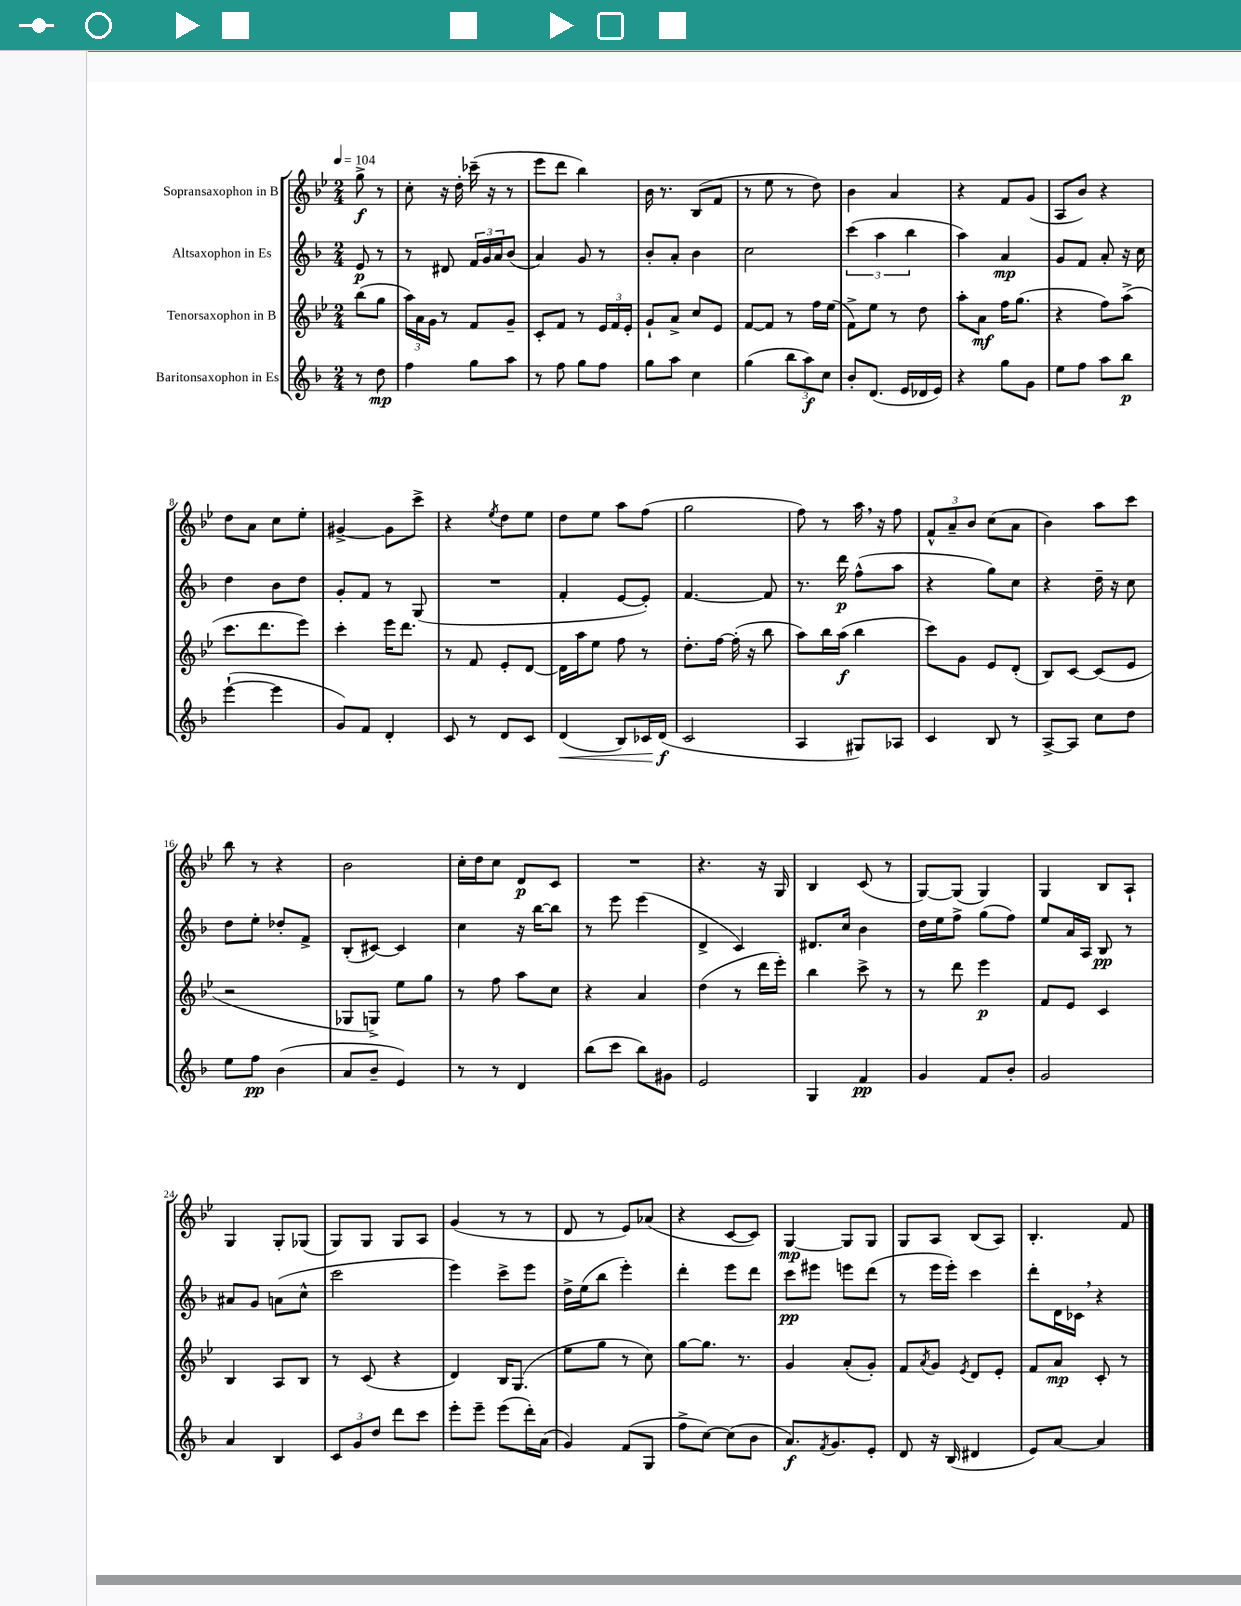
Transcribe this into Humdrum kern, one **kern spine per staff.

**kern	**kern	**kern	**kern
*staff4	*staff3	*staff2	*staff1
*clefG2	*clefG2	*clefG2	*clefG2
*k[b-]	*k[b-e-]	*k[b-]	*k[b-e-]
*M2/4	*M2/4	*M2/4	*M2/4
*MM104	*MM104	*MM104	*MM104
8r	(8bb-\L	8e/	8gg^\
8dd\	8gg\J	8r	8r
=	=	=	=
4ff\	24aa\LL)	8r	8cc'\
.	24a\	.	.
.	24g\JJ	.	.
.	8r	8d#/	16r
.	.	.	16dd'\
8gg\L	8f/L	24f/LL	(16ccc-~\
.	.	24g/	.
.	.	.	16r
.	.	24a/J	.
8aa\J	8g~/J	(8b-/J	8r
=	=	=	=
8r	8c'/L	4a/)	8eee-\L
8ff\	8f/J	.	8ddd\J
8gg\L	8r	8g/	4bb-\)
8ff\J	24e-/LL	8r	.
.	24f/	.	.
.	24e-'/JJ	.	.
=	=	=	=
8gg\L	8g`/L	8b-'/L	16b-\
.	.	.	8.r
8aa\J	8a^/J	8a'/J	.
4cc\	8cc/L	4b-\	(8B-/L
.	8e-/J	.	8f/J
=	=	=	=
(4gg\	[8f/L	2cc\	8r
.	8f/]J	.	8ee-\
12bb-\L	8r	.	8r
12aa\)	.	.	.
.	16ff\LL	.	8dd\)
12cc\J	.	.	.
.	(16ee-\JJ	.	.
=	=	=	=
8b-'/L	8f^\L)	(6ccc\	4b-\
(8.d/J	8ee-\J	.	.
.	.	6aa\	.
.	8r	.	4a/
16e/LL	.	.	.
.	.	6bb-\	.
16d-/	8dd\	.	.
16e/JJ)	.	.	.
=	=	=	=
4r	8aa'\L	4aa\)	4r
.	8a\J	.	.
8gg\L	16ff\LK	4a/	8f/L
.	(8.gg\J	.	.
8g\J	.	.	(8g/J
=	=	=	=
8ee\L	4r	8g/L	8A/L
8ff\J	.	8f/J	8b-/J)
8aa\L	8ff\L)	8a'/	4r
8bb-\J	(8aa^\J	16r	.
.	.	16cc\	.
=	=	=	=
([4eee`\	8.ccc\L	4dd\	8dd\L
.	.	.	8a\J
.	8.ddd\	.	.
4eee\]	.	8b-\L	8cc\L
.	8eee-\J)	8dd\J	8ee-'\J
=	=	=	=
8g/L)	4ccc'\	8g'/L	[4g#^/
8f/J	.	8f/J	.
4d'/	16eee-\LK	8r	8g#\]L
.	8.ddd\J	.	.
.	.	(8G/	8ccc^\J
=	=	=	=
8c/	8r	2r	4r
8r	8f/	.	.
.	.	.	8qee-/
8d/L	8e-'/L	.	8dd\L
8c/J	[8d/J	.	8ee-\J
=	=	=	=
(4d/	16d\]LL	4f'/	8dd\L
.	16aa\J	.	.
.	8ee-\J	.	8ee-\J
8B-/L)	8ff\	[8e/L	8aa\L
16c-/L	8r	8e'/]J)	(8ff\J
(16d/JJ	.	.	.
=	=	=	=
2c/	8.dd'\L	[4.f/	2gg\
.	[16ff\Jk	.	.
.	(16ff'\]	.	.
.	16r	.	.
.	8bb-\	8f/]	.
=	=	=	=
4A/	8aa\L)	8.r	8ff\)
.	16bb-\L	.	8r
.	(16aa\JJ	16ddd\	.
8G#/L)	4bb-\	(8ff^^\L	16aa\
.	.	.	16r
8A-/J	.	8aa\J	8ff\
=	=	=	=
4c/	8ccc\L)	4r	12f^^/L
.	.	.	12a~/
.	8g\J	.	.
.	.	.	12b-/J
8B-/	8e-/L	8gg\L)	(8cc\L
8r	(8d'/J	8cc\J	8a\J
=	=	=	=
[8A^/L	8B-/L)	4r	4b-\)
8A/]J	[8c/J	.	.
8cc\L	(8c/]L	16dd~\	8aa\L
.	.	16r	.
8dd\J	8e-/J	8cc\	8ccc\J
=	=	=	=
8ee\L	2r	8dd\L	8bb-\
8ff\J	.	8ee'\J	8r
(4b-\	.	8dd-'/L	4r
.	.	8f^/J	.
=	=	=	=
8a/L	8G-/L	(8B-'/L	2b-\
8b-~/J	8G^/J)	[8c#/J)	.
4e/)	8ee-\L	4c#/]	.
.	8gg\J	.	.
=	=	=	=
8r	8r	4cc\	16cc'\LL
.	.	.	16dd\J
8r	8ff\	.	8cc\J
4d/	8aa\L	16r	8d/L
.	.	[16bb-\LK	.
.	8cc\J	8bb-\]J	8c/J
=	=	=	=
(8bb-\L	4r	8r	2r
8ccc\J	.	8eee\	.
8bb-\L)	4a/	(4eee\	.
8g#\J	.	.	.
=	=	=	=
2e/	(4dd\	4d^/	4.r
.	8r	4c/)	.
.	16ddd\LL	.	16r
.	16eee-'\JJ)	.	16G/
=	=	=	=
4G/	4bb-\	8.d#/L	4B-/
.	.	16cc/Jk	.
4f/	8ccc^\	4b-\	(8c/
.	8r	.	8r
=	=	=	=
4g/	8r	16dd\LL	[8G/L)
.	.	16ee\J	.
.	8ddd\	8ff^\J	(8G/]J
8f/L	4eee-\	(8gg\L	4G/)
8b-'/J	.	8ff\J)	.
=	=	=	=
2g/	8f/L	8ee/L	4G/
.	8e-/J	16a/L	.
.	.	16A/JJ	.
.	4c/	8B-/	8B-/L
.	.	8r	8A`/J
=	=	=	=
4a/	4B-/	8a#/L	4G/
.	.	8g/J	.
4B-/	8A/L	(8a\L	8G'/L
.	8B-/J	8cc^^\J	(8G-/J
=	=	=	=
12c/L	8r	2ccc\	8G/L)
12g/	.	.	.
.	(8c/	.	8G/J
12dd/J	.	.	.
8ddd\L	4r	.	8G/L
8ccc\J	.	.	8A/J
=	=	=	=
8eee'\L	4d/)	4eee\)	(4g/
8eee~\J	.	.	.
(8eee\L	16B-/LK	8ccc^\L	8r
.	(8.G/J	.	.
16ddd'\L)	.	8eee\J	8r
(16a\JJ	.	.	.
=	=	=	=
4g/)	8ee-\L	16dd^\LL	8d/
.	.	(16ee\J	.
.	8gg\J	8bb-\J	8r
(8f/L	8r	4eee'\)	8e-/L)
8G/J	8cc\)	.	(8a-/J
=	=	=	=
8ff^\L	[8gg\L	4ddd'\	4r
[8cc\J)	8.gg\]J	.	.
(8cc\]L	.	8eee\L	[8c/L
.	8.r	.	.
8b-\J	.	8ddd\J	8c/]J)
=	=	=	=
8.a/L)	4g/	8ccc\L	[4G/
.	.	8eee#\J	.
8qf/	.	.	.
8.g/	.	.	.
.	(8a'/L	8eee\L	8G/]L
8e'/J	8g'/J)	(8ddd\J	8G/J
=	=	=	=
8d/	8f/L	8r	8G/L
.	8qa/	.	.
16r	8g/J	16eee\LL	8A/J
(16B-/	.	16eee'\JJ)	.
.	8qe-/	.	.
4d#/	8d/L	4ccc\	(8B-/L
.	8e-'/J	.	8A/J)
=	=	=	=
8e/L)	8f/L	8ddd'\L	4.B-'/
[8a/J	8a/J	16d\L	.
.	.	16c-\JJ	.
4a/]	8c'/	4r	.
.	8r	.	8f/
==	==	==	==
*-	*-	*-	*-
